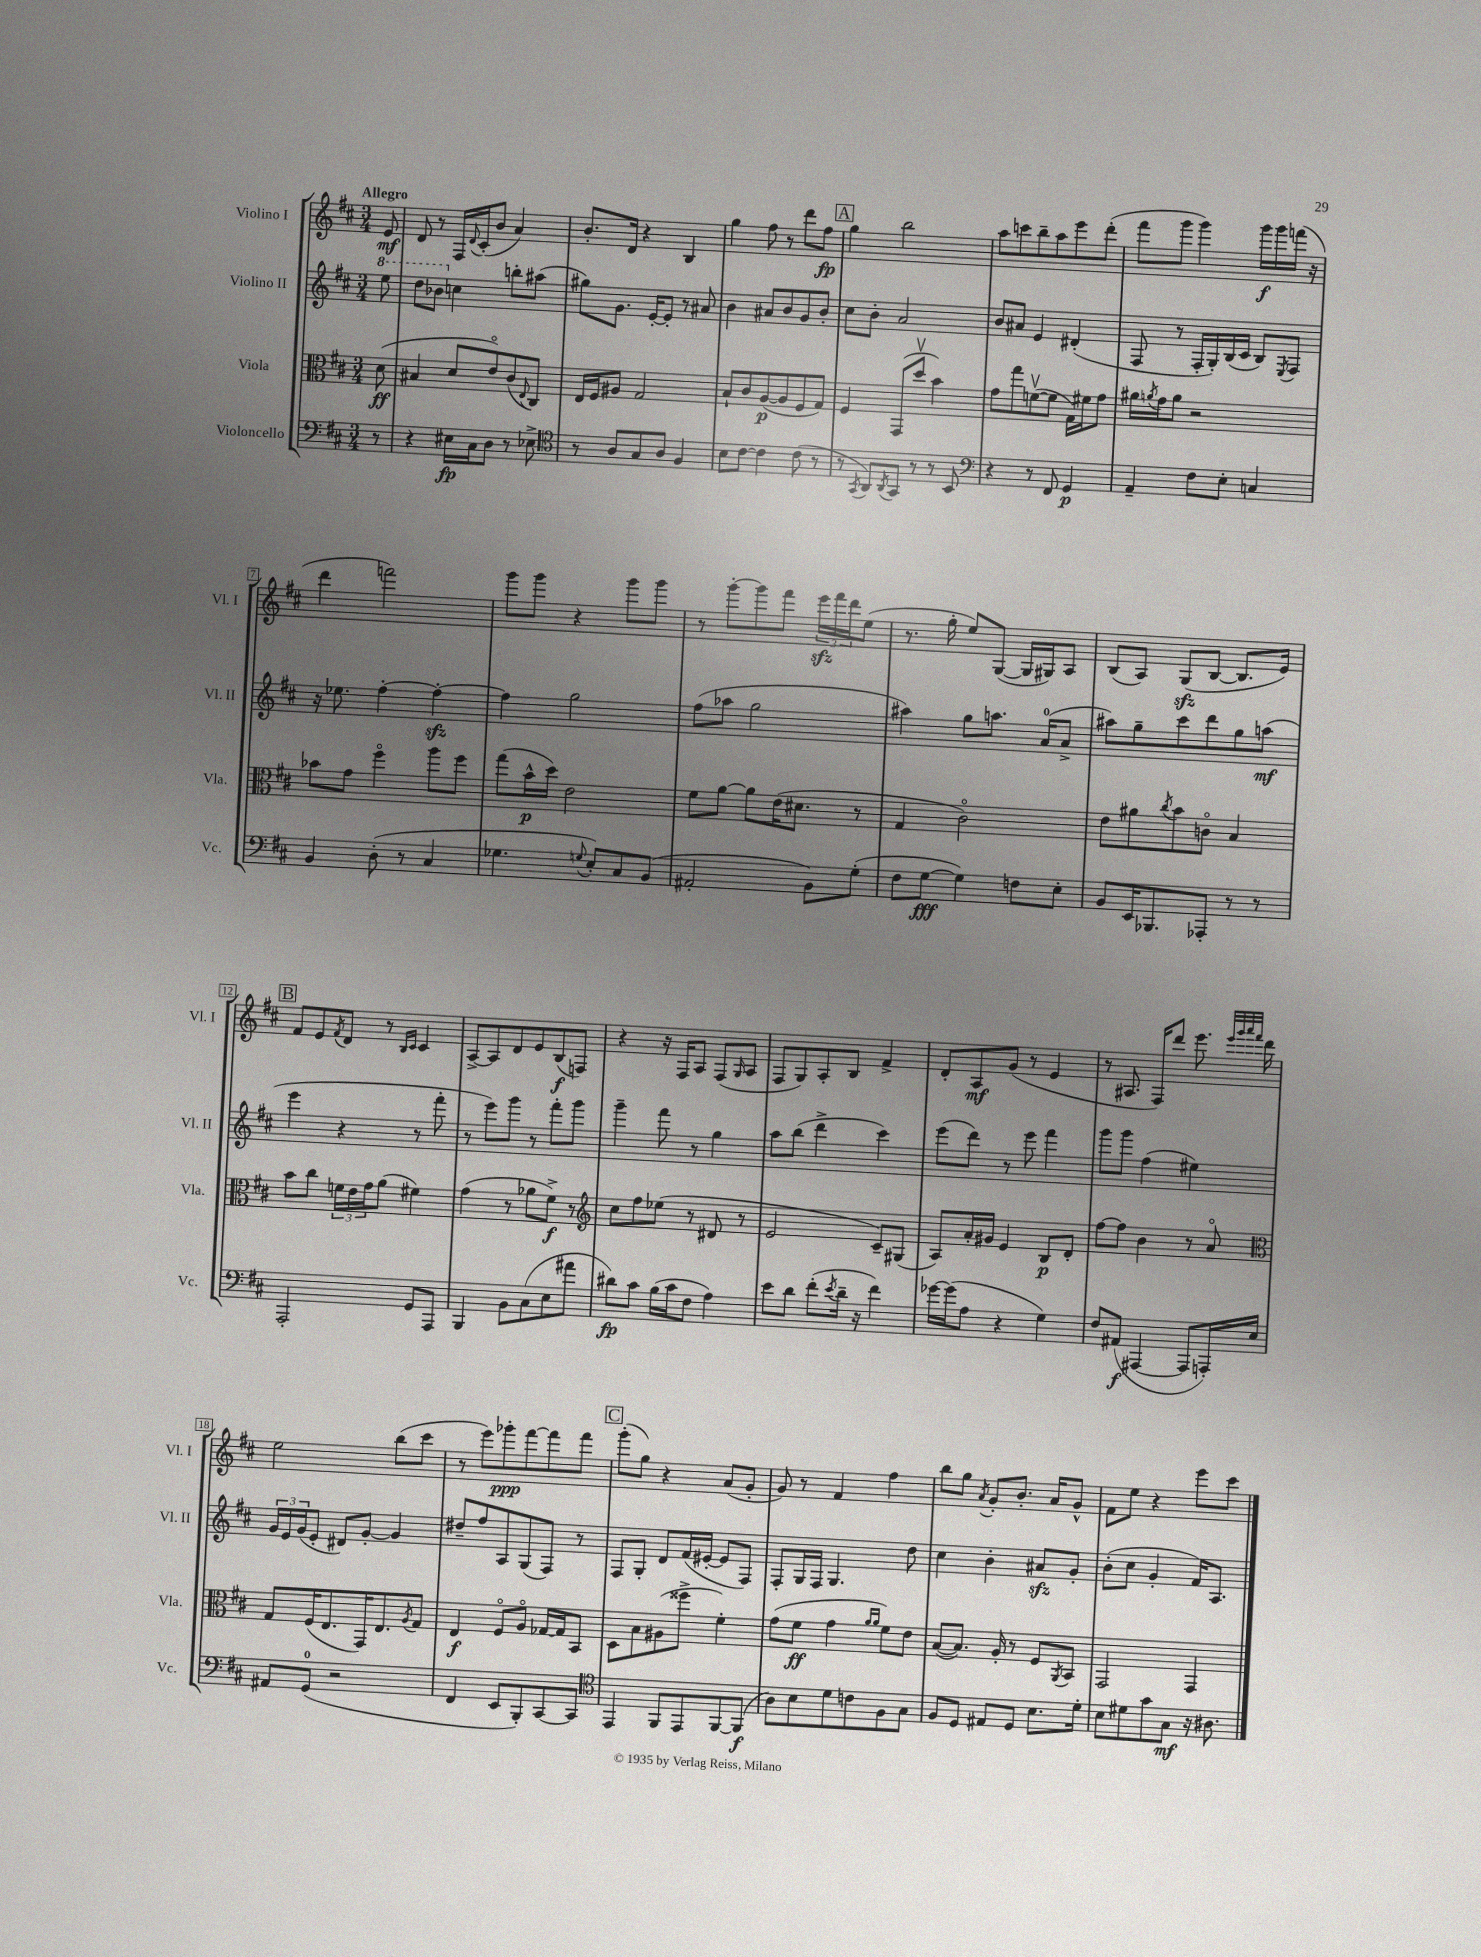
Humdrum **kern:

**kern	**dynam	**kern	**dynam	**kern	**dynam	**kern	**dynam
*part4	*part4	*part3	*part3	*part2	*part2	*part1	*part1
*staff4	*staff4	*staff3	*staff3	*staff2	*staff2	*staff1	*staff1
*I"Violoncello	*	*I"Viola	*	*I"Violino II	*	*I"Violino I	*
*I'Vc.	*	*I'Vla.	*	*I'Vl. II	*	*I'Vl. I	*
*clefF4	*	*clefC3	*	*clefG2	*	*clefG2	*
*k[f#c#]	*	*k[f#c#]	*	*k[f#c#]	*	*k[f#c#]	*
*M3/4	*	*M3/4	*	*M3/4	*	*M3/4	*
*	*	*	*	*8va	*	*	*
=	=	=	=	=	=	=	=
!	!	!	!	!	!	!LO:TX:a:B:t=Allegro	!
8r	.	(8d\	ff	8eee\	.	8e/	mf
=1	=1	=1	=1	=1	=1	=1	=1
4r	.	4B#X/	.	8ddd\L	.	8d/	.
.	.	.	.	8bb-X\J	.	8r	.
*	*	*	*	*X8va	*	*	*
16E#X\LL	fp	8d/L	.	4ccn\	.	16F#/LL	.
.	.	.	.	.	.	8qqd/	.
16C#\J	.	.	.	.	.	(16c#'/J	.
8D\J	.	8e/)	.	.	.	8b/J	.
8r	.	(8c#/	.	8bbn'\L	.	4a/)	.
.	.	8qqE/	.	.	.	.	.
8E-X^\	.	8C#/J)	.	(8aa#X\J	.	.	.
=2	=2	=2	=2	=2	=2	=2	=2
*clefC4	*	*	*	*	*	*	*
8r	.	16E/LL	.	8gg#X\L)	.	8.b'/L	.
.	.	16F#/J	.	.	.	.	.
8A/L	.	8A#X/J	.	8.g\J	.	.	.
.	.	.	.	.	.	16d/Jk	.
8G/	.	2G/	.	.	.	4r	.
.	.	.	.	[16e'/KL	.	.	.
8A/J	.	.	.	8e'/J]	.	.	.
4F#/	.	.	.	8r	.	4B/	.
.	.	.	.	8a#X/	.	.	.
=3	=3	=3	=3	=3	=3	=3	=3
8B\L	.	8B`/L	.	4b\	.	4gg\	.
[8c#\J	.	8c#/	.	.	.	.	.
4c#\]	.	([8A/	p	8a#X/L	.	8ff#\	.
.	.	8A/]	.	8b/	.	8r	.
(8c#\	.	8F#/	.	8g/	.	8ddd\L	.
8r	.	8G/J)	.	8b'/J	.	8ff#\J	fp
!!LO:REH:place=s1:t=A
=4	=4	=4	=4	=4	=4	=4	=4
8r	.	4F#/	.	8cc#\L	.	4gg\	.
8qGG/	.	.	.	.	.	.	.
8AA/L)	.	.	.	8b'\J	.	.	.
8qAA/	.	.	.	.	.	.	.
8GG/J	.	(8GG/L	.	2a/	.	2bb\	.
8r	.	8ddv/J	.	.	.	.	.
8r	.	4b\)	.	.	.	.	.
8BB/	.	.	.	.	.	.	.
=5	=5	=5	=5	=5	=5	=5	=5
*clefF4	*	*	*	*	*	*	*
4r	.	8g\L	.	8b/L	.	8aa\L	.
.	.	8gg\	.	8a#X/J	.	8cccn\	.
8r	.	([8fnv\	.	4e/	.	8bb~\	.
8FF#/	.	8f\J]	.	.	.	8aa\	.
4GG/	p	16G\LL)	.	(4d#X'/	.	8eee\	.
.	.	16f#X\J	.	.	.	.	.
.	.	8g\J	.	.	.	(8ddd'\J	.
=6	=6	=6	=6	=6	=6	=6	=6
4AA~/	.	16a#X\LL	.	8F#/	.	8fff#\L	.
.	.	8qan/	.	.	.	.	.
.	.	16g\J	.	.	.	.	.
.	.	8a\J	.	8r	.	8ggg\J	.
8F#\L	.	2r	.	16F#'/LL	.	4ggg\)	.
.	.	.	.	16G'/)	.	.	.
8E'\J	.	.	.	(16B/	.	.	.
.	.	.	.	16c#/JJ	.	.	.
4Cn/	.	.	.	8B/L)	.	16ggg\LL	f
.	.	.	.	.	.	16ggg\	.
.	.	.	.	8qE/	.	.	.
.	.	.	.	8F#/J	.	(16fffn\JJ	.
.	.	.	.	.	.	16r	.
!!LO:LB:g=z
=7	=7	=7	=7	=7	=7	=7	=7
4BB/	.	8b-X\L	.	16r	.	4ddd\	.
.	.	.	.	8.ee-X\	.	.	.
.	.	8g\J	.	.	.	.	.
(8D'\	.	4ff#\	.	[4ff#'\	.	2fffn\)	.
8r	.	.	.	.	.	.	.
4C#/	.	8aa\L	.	4ff#zz'\_	.	.	.
.	.	8ff#\J	.	.	.	.	.
=8	=8	=8	=8	=8	=8	=8	=8
4.G-X\	.	(8gg\L	.	4ff#\]	.	8ggg\L	.
.	.	16b^^\L	p	.	.	8ggg\J	.
.	.	16dd\JJ)	.	.	.	.	.
.	.	2e\	.	2gg\	.	4r	.
8qqGn/	.	.	.	.	.	.	.
8E'/L)	.	.	.	.	.	.	.
8C#/	.	.	.	.	.	8ggg\L	.
(8BB/J	.	.	.	.	.	8ggg\J	.
=9	=9	=9	=9	=9	=9	=9	=9
2AA#X'/	.	8f#\L	.	(8ff#\L	.	8r	.
.	.	[8a\J	.	8aa-X\J	.	[8ggg'\L	.
.	.	8a\L]	.	2gg\	.	8ggg\]	.
.	.	(16e\K	.	.	.	8fff#\J	.
.	.	8.d#X\J	.	.	.	.	.
8BB\L)	.	.	.	.	.	24eeezz\LL	.
.	.	.	.	.	.	24fff#\	.
.	.	.	.	.	.	24ddd\J	.
(8G'\J	.	8r	.	.	.	(8ee\J	.
=10	=10	=10	=10	=10	=10	=10	=10
8F#\L	.	4G/	.	4aa#X\)	.	8.r	.
[8G\J	fff	.	.	.	.	.	.
.	.	.	.	.	.	16gg'\	.
4G\])	.	2c#\)	.	8gg\L	.	8ee/L)	.
.	.	.	.	8.aan\J	.	([8G/J	.
8Fn\L	.	.	.	.	.	16G/LL]	.
.	.	.	.	(16a/KL	.	16G#X/J)	.
8E'\J	.	.	.	8a^/J	.	8A/J	.
=11	=11	=11	=11	=11	=11	=11	=11
8BB/L	.	8e\L	.	8aa#X\L)	.	(8B/L	.
16EE/K	.	8a#X\	.	8gg~\	.	8A/J)	.
8.BBB-X/	.	.	.	.	.	.	.
.	.	8qcc#/	.	.	.	.	.
.	.	8b\	.	8ccc#\	.	(8Gzz/L	.
8AAA-X'/J	.	8cn\J	.	8ddd\	.	[8B/J	.
8r	.	4B/	.	8gg\	.	8.B/L]	.
8r	.	.	.	(8aan\J	mf	.	.
.	.	.	.	.	.	16e/Jk)	.
!!LO:LB:g=z
!!LO:REH:place=s1:t=B
=12	=12	=12	=12	=12	=12	=12	=12
2AAA'/	.	8b\L	.	4eee\	.	8f#/L	.
.	.	8cc#\J	.	.	.	8e/	.
.	.	.	.	.	.	8qf#/	.
.	.	24fn\LL	.	4r	.	8d/J	.
.	.	24e\	.	.	.	.	.
.	.	24g\J	.	.	.	.	.
.	.	(8a\J	.	.	.	8r	.
.	.	.	.	.	.	16qqB/LL	.
.	.	.	.	.	.	16qqc#/JJ	.
8GG/L	.	4f#X\)	.	8r	.	4c#/	.
8AAA/J	.	.	.	8fff#'\	.	.	.
=13	=13	=13	=13	=13	=13	=13	=13
4BBB/	.	(4g\	.	8r	.	[8A^/L	.
.	.	.	.	8eee\L)	.	8A/]	.
8BB\L	.	8r	.	8ggg\J	.	8d/	.
(8C#\	.	8a-X\L	.	8r	.	8e/	.
8E\	.	8f#^\J)	f	8fff#'\L	.	(8B/	f
8a#X\J	.	8r	.	8ggg\J	.	8Fn/J)	.
=14	=14	=14	=14	=14	=14	=14	=14
*	*	*clefG2	*	*	*	*	*
8d#X\L)	fp	8cc#\L	.	4ggg~\	.	4r	.
8c#\J	.	8ff#\	.	.	.	.	.
(16B\LL	.	(8ee-X\J	.	8fff#\	.	16r	.
16c#\J	.	.	.	.	.	16F#/KL	.
8F#\J	.	8r	.	8r	.	8A/J	.
4A\)	.	8d#X/	.	4gg\	.	(8F#/L	.
.	.	.	.	.	.	16qqG/	.
.	.	8r	.	.	.	8A/J	.
=15	=15	=15	=15	=15	=15	=15	=15
8e\L	.	2e/	.	8aa\L	.	8F#/L	.
8d\J	.	.	.	(8bb\J	.	8G/)	.
(8f#'\L	.	.	.	4ddd^\	.	8A'/	.
8qe/	.	.	.	.	.	.	.
16d~\Jk	.	.	.	.	.	8B/J	.
16r	.	.	.	.	.	.	.
4f#\)	.	8c#~/L)	.	4ccc#\)	.	4f#^/	.
.	.	(8G#X/J	.	.	.	.	.
=16	=16	=16	=16	=16	=16	=16	=16
[16g-X\LL	.	8A/L)	.	(8eee\L	.	8d'/L	.
(16g-\J]	.	.	.	.	.	.	.
8A\J	.	16a'/L	.	8ddd\J)	.	8A/	mf
.	.	16g#X/JJ	.	.	.	.	.
4r	.	4e/	.	8r	.	(8g/J	.
.	.	.	.	8eee\	.	8r	.
4G\)	.	8B/L	p	4fff#\	.	4e/	.
.	.	8d'/J	.	.	.	.	.
=17	=17	=17	=17	=17	=17	=17	=17
8F#/L	.	[8ff#\L	.	8ggg\L	.	8r	.
(8AA#X/J	f	8ff#\J]	.	8ggg\J	.	8.A#X/	.
[4AAA#X/	.	4b\	.	(4ff#\	.	.	.
.	.	.	.	.	.	16F#/KL)	.
.	.	.	.	.	.	8ddd/J	.
8AAA#/L]	.	8r	.	4ee#X\)	.	8.eee\	.
16AAAn'/L)	.	8a/	.	.	.	.	.
.	.	.	.	.	.	32qqeee/LLL	.
.	.	.	.	.	.	32qqggg/	.
.	.	.	.	.	.	32qqaaa/	.
.	.	.	.	.	.	32qqfff#/JJJ	.
16E/JJ	.	.	.	.	.	16ddd\	.
!!LO:LB:g=z
=18	=18	=18	=18	=18	=18	=18	=18
*	*	*clefC3	*	*	*	*	*
8AA#X/L	.	8G/L	.	24g/LL	.	2ee\	.
.	.	.	.	24e/	.	.	.
.	.	.	.	(24g/J	.	.	.
(8GG/J	.	(16F#/K	.	8e'/J	.	.	.
.	.	8.E/	.	.	.	.	.
2r	.	.	.	8d#X/L)	.	.	.
.	.	16GG/K)	.	[8g'/J	.	.	.
.	.	8.E/	.	.	.	.	.
.	.	.	.	4g/]	.	(8bb\L	.
.	.	8qA/	.	.	.	.	.
.	.	8G/J	.	.	.	8ccc#\J	.
=19	=19	=19	=19	=19	=19	=19	=19
4FF#/	.	4E/	f	8dd#X~/L	.	8r	.
.	.	.	.	8ff#/	.	8eee\L)	.
8EE/L	.	8F#/L	.	8A/	.	8ggg-X'\	ppp
8BBB'/)	.	8A/J	.	(8G/	.	[8fff#\	.
[8CC#/	.	[16G-X/LL	.	8F#/J)	.	8fff#\]	.
.	.	16G-/J]	.	.	.	.	.
8CC#/J]	.	8BB/J	.	8r	.	8fff#\J	.
!!LO:REH:place=s1:t=C
=20	=20	=20	=20	=20	=20	=20	=20
*clefC4	*	*	*	*	*	*	*
4EE/	.	8D\L	.	8F#/L	.	(8ggg'\L	.
.	.	8B\	.	8G'/J	.	8gg\J)	.
8FF#/L	.	(8A#X\	.	8d/L	.	4r	.
8EE/	.	8ff##X^\J	.	(16f#/L	.	.	.
.	.	.	.	[16e#X'/JJ	.	.	.
[8FF#/	.	4f#'\)	.	8e#/L]	.	(8a/L	.
(8FF#/J]	f	.	.	8F#/J)	.	8g'/J	.
=21	=21	=21	=21	=21	=21	=21	=21
8A\L)	.	(8g\L	.	8F#'/L	.	8g/)	.
8B\	.	8f#\J	ff	16G/L	.	8r	.
.	.	.	.	16F#/JJ	.	.	.
8d\	.	4g\	.	4.G/	.	4f#/	.
8cn\	.	.	.	.	.	.	.
.	.	16qqa/LL	.	.	.	.	.
.	.	16qqa/JJ	.	.	.	.	.
8F#\	.	8f#\L)	.	.	.	4ff#\	.
8G\J	.	8e\J	.	8dd\	.	.	.
=22	=22	=22	=22	=22	=22	=22	=22
8F#/L	.	([8B/L	.	4cc#\	.	8bb\L	.
8D/J	.	8.B/J])	.	.	.	8gg\J	.
.	.	.	.	.	.	8qa/	.
8E#X/L	.	.	.	4b'\	.	8g'/L	.
.	.	16A'/	.	.	.	.	.
8D/J	.	8r	.	.	.	8.b'/J	.
8.B\L	.	8F#/L	.	8a#Xzz/L	.	.	.
.	.	.	.	.	.	16a/KL	.
.	.	8qAA/	.	.	.	.	.
.	.	8BB/J	.	8g'/J	.	8g^^/J	.
16d'\Jk	.	.	.	.	.	.	.
=23	=23	=23	=23	=23	=23	=23	=23
8B\L	.	2GG/	.	(8b'\L	.	8f#\L	.
8d#X\	.	.	.	8cc#\J	.	8ee\J	.
8g\	.	.	.	4g'/	.	4r	.
8G\J	mf	.	.	.	.	.	.
16r	.	4GG/	.	16f#/KL)	.	8eee\L	.
8.A#X\	.	.	.	8.A/J	.	.	.
.	.	.	.	.	.	8ccc#\J	.
==	==	==	==	==	==	==	==
*-	*-	*-	*-	*-	*-	*-	*-
